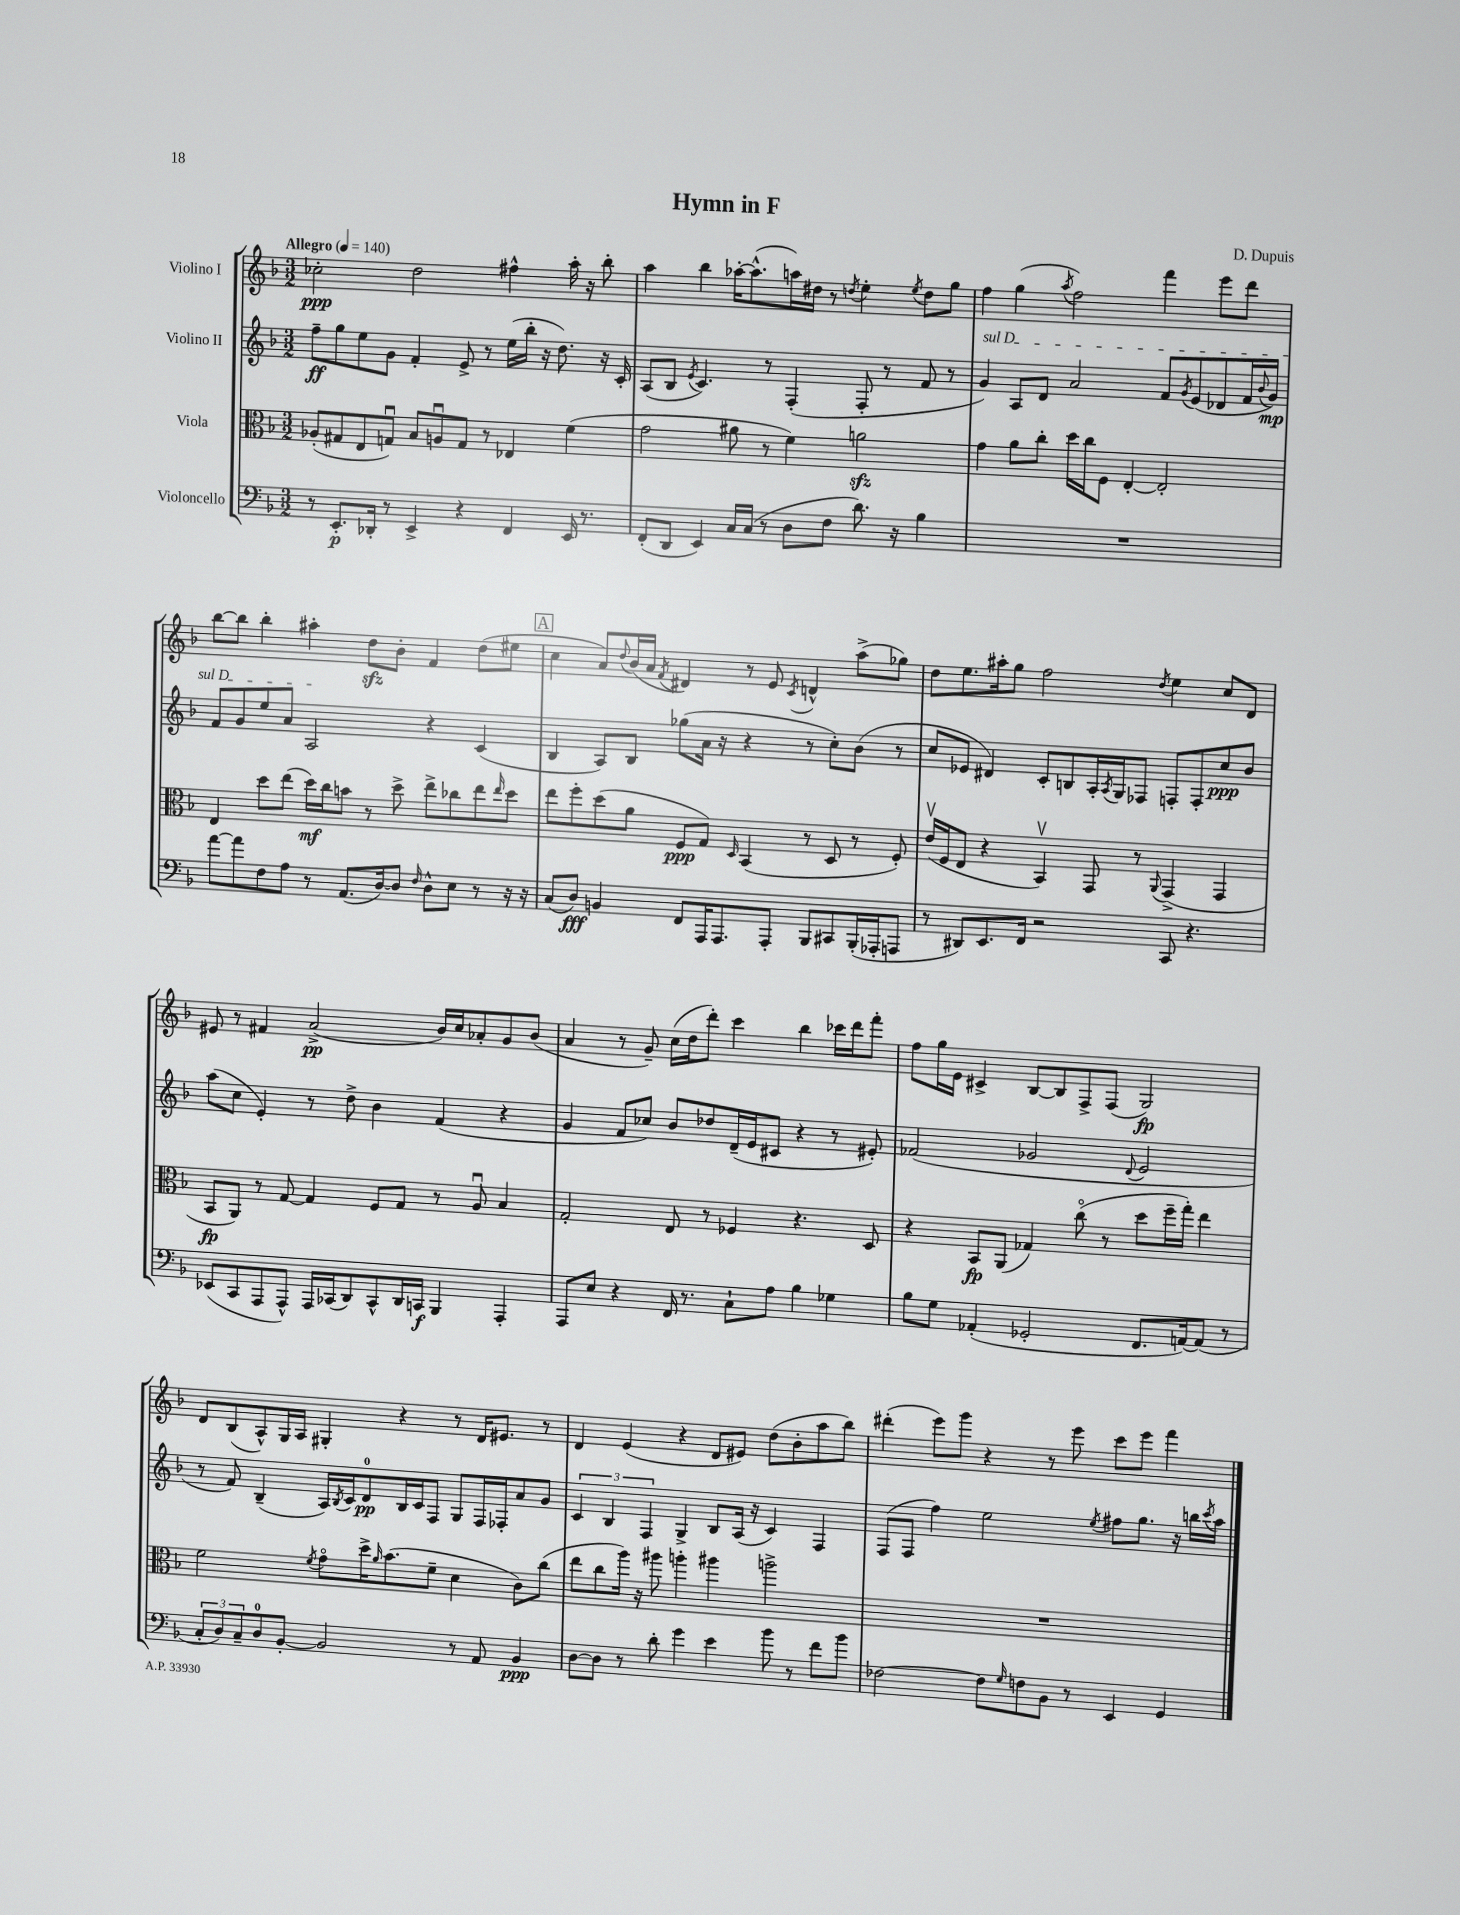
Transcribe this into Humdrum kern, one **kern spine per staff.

**kern	**dynam	**kern	**dynam	**kern	**dynam	**kern	**dynam
*part4	*part4	*part3	*part3	*part2	*part2	*part1	*part1
*staff4	*staff4	*staff3	*staff3	*staff2	*staff2	*staff1	*staff1
*I"Violoncello	*	*I"Viola	*	*I"Violino II	*	*I"Violino I	*
*clefF4	*	*clefC3	*	*clefG2	*	*clefG2	*
*k[b-]	*	*k[b-]	*	*k[b-]	*	*k[b-]	*
*M3/2	*	*M3/2	*	*M3/2	*	*M3/2	*
*MM140	*	*MM140	*	*MM140	*	*MM140	*
=1	=1	=1	=1	=1	=1	=1	=1
!	!	!	!	!	!	!LO:TX:a:B:t=Allegro	!
8r	.	(8A-X'/L	.	8ff~\L	ff	2cc-X'\	ppp
8.EE'/L	p	8G#X/	.	8gg\	.	.	.
.	.	8E/	.	8ee\	.	.	.
16DD-X'/Jk	.	.	.	.	.	.	.
8r	.	8Gnu/J)	.	8g\J	.	.	.
4EE^/	.	8B-/L	.	4f'/	.	2dd\	.
.	.	8Anu/	.	.	.	.	.
4r	.	8G/J	.	8e^/	.	.	.
.	.	8r	.	8r	.	.	.
4FF/	.	4E-X/	.	(16ee\LL	.	4ff#X^^\	.
.	.	.	.	16bb-'\JJ	.	.	.
.	.	.	.	16r	.	.	.
.	.	.	.	8.dd\)	.	.	.
16EE/	.	(4f\	.	.	.	16aa'\	.
8.r	.	.	.	.	.	16r	.
.	.	.	.	16r	.	8bb-'\	.
.	.	.	.	16c'/	.	.	.
=2	=2	=2	=2	=2	=2	=2	=2
(8FF'/L	.	2g\	.	(8A/L	.	4aa\	.
8DD/J	.	.	.	8B-/J	.	.	.
.	.	.	.	8qe/	.	.	.
4EE/)	.	.	.	4.c/)	.	4bb-\	.
16C/LL	.	8a#X\	.	.	.	[16aa-X'\KL	.
(16C/JJ	.	.	.	.	.	(8.aa-^^\]	.
8r	.	8r	.	8r	.	.	.
8D\L	.	4f\)	.	(4F'/	.	16aan\L)	.
.	.	.	.	.	.	16dd#X\JJ	.
8F\J	.	.	.	.	.	8r	.
.	.	.	.	.	.	8qddn/	.
8.d\)	.	2anzz\	.	8F'/	.	4ee'\	.
.	.	.	.	8r	.	.	.
16r	.	.	.	.	.	.	.
.	.	.	.	.	.	8qee/	.
4B-\	.	.	.	8f/	.	8dd\L	.
.	.	.	.	8r	.	8gg\J	.
=3	=3	=3	=3	=3	=3	=3	=3
!	!	!	!	!LO:TX:a:i:t=sul D	!	!	!
1.r	.	4g\	.	4g/)	.	4ff\	.
.	.	8a\L	.	8A/L	.	(4gg\	.
.	.	8cc'\J	.	8d/J	.	.	.
.	.	.	.	.	.	8qaa/	.
.	.	16dd\LL	.	2a/	.	2ff\)	.
.	.	16cc\J	.	.	.	.	.
.	.	8F\J	.	.	.	.	.
.	.	[4E'/	.	.	.	.	.
.	.	2E'/]	.	8f/L	.	4fff\	.
.	.	.	.	8qg/	.	.	.
.	.	.	.	(8e/	.	.	.
.	.	.	.	8d-X/	.	8eee\L	.
.	.	.	.	16f/L	.	8ddd\J	.
.	.	.	.	8qqb-/	.	.	.
.	.	.	.	16g/JJ)	mp	.	.
!!LO:LB:g=z
=4	=4	=4	=4	=4	=4	=4	=4
[8a\L	.	4E/	.	8f/L	.	[8bb-\L	.
8a\]	.	.	.	8g/	.	8bb-\J]	.
8F\	.	8dd\L	.	8ee/	.	4bb-'\	.
8A\J	.	(8ee\J	.	8a/J	.	.	.
8r	.	16dd\LL)	mf	2A/	.	4aa#X'\	.
.	.	16cc\J	.	.	.	.	.
(8.AA/L	.	8bn\J	.	.	.	.	.
.	.	8r	.	.	.	8ddzz\L	.
[16D/k)	.	.	.	.	.	.	.
8D/J]	.	8dd^\	.	.	.	8b-'\J	.
16qqF/	.	.	.	.	.	.	.
8D^^\L	.	8ee^\L	.	4r	.	4f/	.
8E\J	.	8cc-X\	.	.	.	.	.
8r	.	8ee\	.	(4c/	.	(8dd\L	.
.	.	16qqee/	.	.	.	.	.
16r	.	8dd\J	.	.	.	8ee#X\J	.
16r	.	.	.	.	.	.	.
!!LO:REH:place=s1:t=A
=5	=5	=5	=5	=5	=5	=5	=5
(8C/L	.	8ee\L	.	4B-/	.	4cc\	.
8D/J)	fff	8ff'\	.	.	.	.	.
4BBn/	.	(8dd\	.	8A/L)	.	8a/L)	.
.	.	.	.	.	.	8qqdd/	.
.	.	8a\J	.	8B-/J	.	(16b-/L	.
.	.	.	.	.	.	16a/JJ	.
.	.	.	.	.	.	8qf/	.
8FF/L	.	8F/L	ppp	(8gg-X\L	.	4d#X/)	.
16AAA/K	.	8G/J)	.	16a\Jk	.	.	.
8.AAA/	.	.	.	16r	.	.	.
.	.	16qqD/	.	.	.	.	.
.	.	(4BB-/	.	4r	.	8r	.
8AAA'/J	.	.	.	.	.	8e/	.
.	.	.	.	.	.	8qc/	.
8BBB-/L	.	8r	.	8r	.	4dn^^/	.
8CC#X/	.	8D/	.	8cc'\L)	.	.	.
(16BBB-'/L	.	8r	.	(8b-\J	.	(8aa^\L	.
16AAA-X'/J	.	.	.	.	.	.	.
8AAAn/J	.	8F'/)	.	8r	.	8gg-X\J)	.
=6	=6	=6	=6	=6	=6	=6	=6
8r	.	(16ev/LL	.	8cc/L	.	8dd\L	.
.	.	16F/J	.	.	.	.	.
8DD#X/L)	.	8E/J	.	8e-X/J	.	8.ee\	.
8.EE/	.	4r	.	4d#X/)	.	.	.
.	.	.	.	.	.	16aa#X'\k	.
.	.	.	.	.	.	8gg\J	.
16FF/Jk	.	.	.	.	.	.	.
2r	.	4BB-v/)	.	8c'/L	.	2ff\	.
.	.	.	.	8Bn/	.	.	.
.	.	8GG/	.	16A'/L	.	.	.
.	.	.	.	8qA/	.	.	.
.	.	.	.	16G/J	.	.	.
.	.	8r	.	8F-X/J	.	.	.
.	.	8qqAA/	.	.	.	8qdd/	.
8CC/	.	(4GG^/	.	8Fn'/L	.	4ee\	.
4.r	.	.	.	8F'/	.	.	.
.	.	4GG/	.	8cc/	ppp	8cc/L	.
.	.	.	.	8b-/J	.	8d/J	.
!!LO:LB:g=z
=7	=7	=7	=7	=7	=7	=7	=7
(8EE-X/L	.	8BB-/L	fp	(8aa\L	.	8e#X/	.
8CC/	.	8AA/J)	.	8cc\J	.	8r	.
8AAA/	.	8r	.	4e'/)	.	4f#X/	.
8AAA^^/J)	.	[8G/	.	.	.	.	.
16AAA/LL	.	4G/]	.	8r	.	(2a^/	pp
(16CC-X/J	.	.	.	.	.	.	.
8DD/)	.	.	.	8dd^\	.	.	.
8CC-^^/	.	8F/L	.	4b-\	.	.	.
16DD/L	.	8G/J	.	.	.	.	.
16CCn/JJ	f	.	.	.	.	.	.
4BBB-/	.	8r	.	(4f/	.	16b-/LL)	.
.	.	.	.	.	.	16cc/J	.
.	.	8Au/	.	.	.	8a-X'/	.
4AAA'/	.	4B-/	.	4r	.	8g/	.
.	.	.	.	.	.	(8b-/J	.
=8	=8	=8	=8	=8	=8	=8	=8
8AAA/L	.	2G'/	.	4g/	.	4a/	.
8E/J	.	.	.	.	.	.	.
4r	.	.	.	8f/L	.	8r	.
.	.	.	.	8cc-X/J)	.	8g~/)	.
16FF/	.	8E/	.	8b-/L	.	(16cc\LL	.
8.r	.	.	.	.	.	16dd\J	.
.	.	8r	.	8dd-X/	.	8ddd'\J)	.
8C`\L	.	4F-X/	.	(16d~/L	.	4ccc\	.
.	.	.	.	16e/J	.	.	.
8A\J	.	.	.	8c#X/J	.	.	.
4B-\	.	4.r	.	4r	.	4bb-\	.
4G-X\	.	.	.	8r	.	16ccc-X\LL	.
.	.	.	.	.	.	16ddd\J	.
.	.	8D/	.	8e#X'/)	.	8fff'\J	.
=9	=9	=9	=9	=9	=9	=9	=9
8B-\L	.	4r	.	(2f-X/	.	8ff\L	.
8G\J	.	.	.	.	.	16gg\L	.
.	.	.	.	.	.	16e\JJ	.
(4AA-X'/	.	8BB-/L	fp	.	.	4c#X^/	.
.	.	(8AA/J	.	.	.	.	.
2GG-X'/	.	4G-X/)	.	2g-X/	.	[8B-/L	.
.	.	.	.	.	.	8B-/]	.
.	.	(8cc\	.	.	.	8F^/	.
.	.	8r	.	.	.	(8F/J	.
.	.	.	.	8qqd/	.	.	.
8.FF/L	.	8dd\L	.	2e/	.	2G/)	fp
.	.	16ff~\L	.	.	.	.	.
[16AAn/k)	.	16gg'\JJ)	.	.	.	.	.
(8AA/J]	.	4ee\	.	.	.	.	.
8r	.	.	.	.	.	.	.
!!LO:LB:g=z
=10	=10	=10	=10	=10	=10	=10	=10
12C'/L	.	2f\	.	8r	.	8d/L	.
12D/)	.	.	.	.	.	.	.
.	.	.	.	8f/)	.	(8B-/	.
12C~/	.	.	.	.	.	.	.
8D/	.	.	.	(4B-~/	.	8A^^/)	.
[8BB-'/J	.	.	.	.	.	16G/L	.
.	.	.	.	.	.	16A/JJ	.
.	.	8qf/	.	.	.	.	.
2BB-/]	.	8g\L	.	16A/LL)	.	4G#X'/	.
.	.	.	.	8qB-/	.	.	.
.	.	.	.	16c/J	.	.	.
.	.	16dd^\K	.	8d/	pp	.	.
.	.	16qqa/	.	.	.	.	.
.	.	(8.b-\	.	.	.	.	.
.	.	.	.	16B-/L	.	4r	.
.	.	.	.	16c/J	.	.	.
.	.	8f~\J	.	8F/J	.	.	.
8r	.	4d\	.	8G/L	.	8r	.
8AA/	.	.	.	16F/L	.	16d/KL	.
.	.	.	.	16F-X'/J	.	8.e#X/J	.
4BB-/	ppp	8c\L)	.	8a/	.	.	.
.	.	(8cc\J	.	8g/J	.	8r	.
=11	=11	=11	=11	=11	=11	=11	=11
[8D\L	.	8ee\L	.	6c/	.	4d/	.
8D\J]	.	8cc\	.	.	.	.	.
.	.	.	.	6B-/	.	.	.
8r	.	16aa\Jk)	.	.	.	(4e/	.
.	.	16r	.	.	.	.	.
.	.	.	.	6F/	.	.	.
8d'\	.	8aa#X\	.	.	.	.	.
4g\	.	4aan'\	.	4G^/	.	4r	.
4e\	.	4aa#X\	.	8B-/L	.	8d/L	.
.	.	.	.	(16A/Jk	.	8e#X/J)	.
.	.	.	.	16r	.	.	.
8b-\	.	2aan^\	.	4c/)	.	(8dd\L	.
8r	.	.	.	.	.	8b-'\	.
8f\L	.	.	.	4F/	.	8aa\	.
8b-\J	.	.	.	.	.	8bb-\J)	.
=12	=12	=12	=12	=12	=12	=12	=12
[2F-X\	.	1.r	.	(8F/L	.	(4ddd#X'\	.
.	.	.	.	8F/J	.	.	.
.	.	.	.	4ff\)	.	8eee\L)	.
.	.	.	.	.	.	8ggg\J	.
8F-\L]	.	.	.	2ee\	.	4r	.
16qqG/	.	.	.	.	.	.	.
8Fn\	.	.	.	.	.	.	.
8BB-\J	.	.	.	.	.	8r	.
8r	.	.	.	.	.	8eee\	.
.	.	.	.	8qee/	.	.	.
4EE/	.	.	.	8ff#X\L	.	8ccc\L	.
.	.	.	.	8.gg\J	.	8eee\J	.
4GG/	.	.	.	.	.	4fff\	.
.	.	.	.	16r	.	.	.
.	.	.	.	16bbn\LL	.	.	.
.	.	.	.	8qccc/	.	.	.
.	.	.	.	16aa\JJ	.	.	.
==	==	==	==	==	==	==	==
*-	*-	*-	*-	*-	*-	*-	*-
